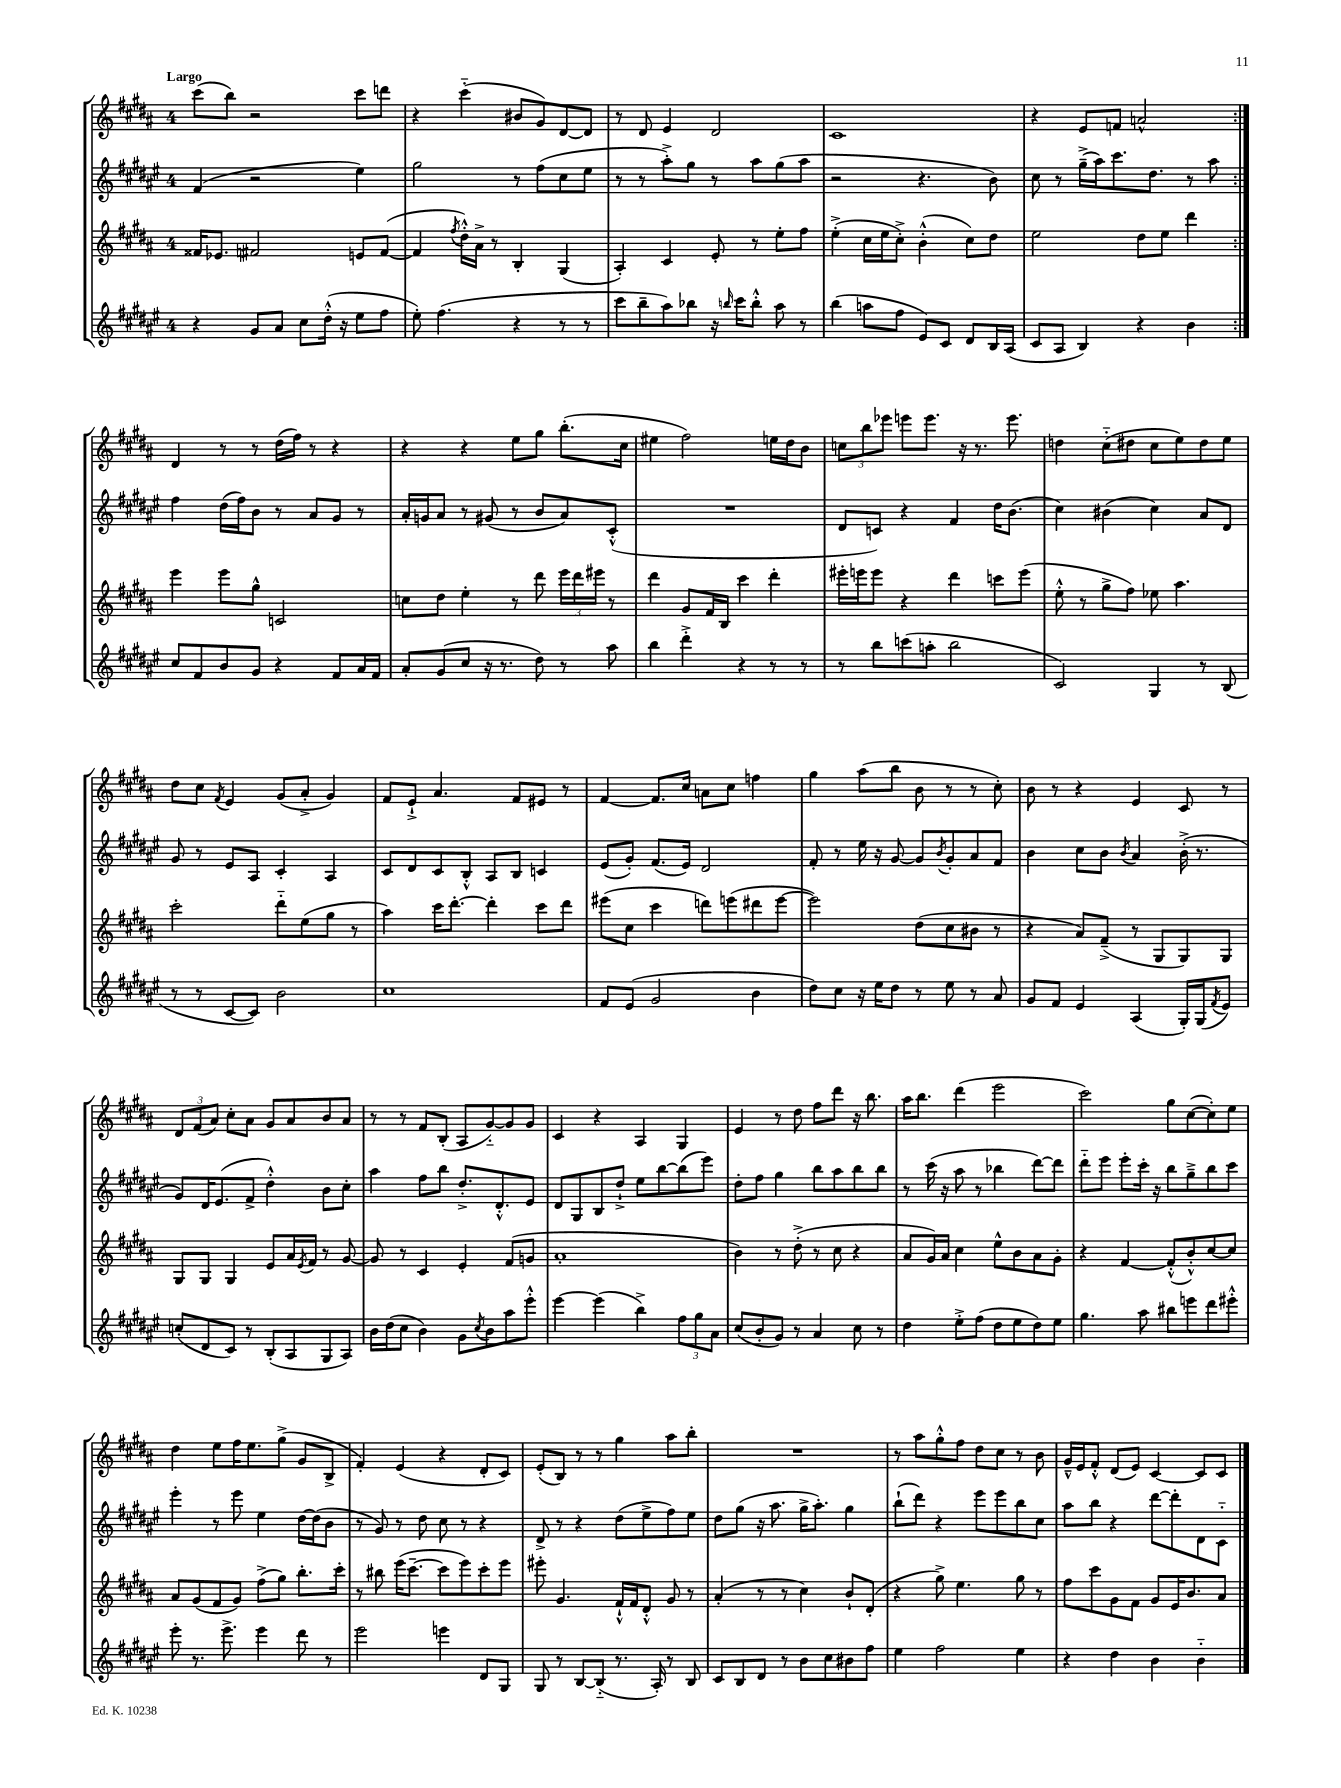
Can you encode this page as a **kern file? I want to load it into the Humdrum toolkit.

**kern	**kern	**kern	**kern
*staff4	*staff3	*staff2	*staff1
*clefG2	*clefG2	*clefG2	*clefG2
*k[f#c#g#d#a#e#]	*k[f#c#g#d#a#]	*k[f#c#g#d#a#e#]	*k[f#c#g#d#a#]
*M4/4	*M4/4	*M4/4	*M4/4
4r	16f##	(4f#	(8ccc#
.	8.e-	.	.
.	.	.	8bb)
8g#	2f#	2r	2r
8a#	.	.	.
8cc#	.	.	.
(16dd#'^^	.	.	.
16r	.	.	.
8ee#	8e	4ee#)	8ccc#
8ff#	([8f#	.	8ddd
=	=	=	=
8ee#')	4f#]	2gg#	4r
(4.ff#	.	.	.
.	8qff#	.	.
.	16dd#'^^)	.	(4ccc#'~
.	16a#^	.	.
.	8r	.	.
4r	4B'	8r	8b#
.	.	(8ff#	8g#)
8r	(4G#	8cc#	[8d#
8r	.	8ee#	8d#]
=	=	=	=
8ccc#	4A#')	8r	8r
8bb~	.	8r	8d#
8aa#)	4c#	8aa#'^)	4e
8bb-	.	8gg#	.
16r	8e'	8r	2d#
16qqbb	.	.	.
16ccc#	.	.	.
8bb'^^	8r	8aa#	.
8aa#	8ee'	(8gg#	.
8r	8ff#	8aa#	.
=	=	=	=
(4bb	(4ee'^	2r	1c#
8aa	16cc#	.	.
.	16ee	.	.
8ff#	8cc#'^)	.	.
8e#)	(4b'^^	4.r	.
8c#	.	.	.
8d#	8cc#)	.	.
16B	8dd#	8b)	.
(16A#	.	.	.
=	=	=	=
8c#	2ee	8cc#	4r
8A#	.	8r	.
4B)	.	(16gg#~^	8e
.	.	16aa#)	.
.	.	8.ccc#	8f
4r	8dd#	.	2a^^
.	.	8.dd#	.
.	8ee	.	.
4b	4ddd#	8r	.
.	.	8aa#	.
=:|!	=:|!	=:|!	=:|!
8cc#	4eee	4ff#	4d#
8f#	.	.	.
8b	8eee	(16dd#	8r
.	.	16ff#)	.
8g#	8gg#^^	8b	8r
4r	2c	8r	(16dd#
.	.	.	16ff#)
.	.	8a#	8r
8f#	.	8g#	4r
16a#	.	8r	.
16f#	.	.	.
=	=	=	=
8a#'	8cc	16a#'	4r
.	.	16g	.
(8g#	8dd#	8a#	.
8cc#	4ee'	8r	4r
16r	.	(8g#	.
8.r	.	.	.
.	8r	8r	8ee
8dd#)	8ddd#	8b	8gg#
8r	24eee	8a#)	(8.bb'
.	24ddd#	.	.
.	24eee#	.	.
8aa#	8r	(8c#'^^	.
.	.	.	16cc#
=	=	=	=
4bb	4ddd#	1r	4ee#
4ddd#'^	8g#	.	2ff#)
.	16f#	.	.
.	16B	.	.
4r	4ccc#	.	.
8r	4ddd#'	.	16ee
.	.	.	16dd#
8r	.	.	8b
=	=	=	=
8r	16eee#'	8d#	12cc
.	16eee	.	.
.	.	.	12bb
8bb	8eee	8c)	.
.	.	.	12eee-
(8ccc	4r	4r	8eee
8aa'	.	.	8.eee
2bb	4ddd#	4f#	.
.	.	.	16r
.	.	.	8.r
.	8ccc	16dd#	.
.	.	(8.b	8.eee
.	(8eee	.	.
=	=	=	=
2c#)	8ee'^^	4cc#)	4dd
.	8r	.	.
.	8gg#^	(4b#	(8cc#'~
.	8ff#)	.	8dd#
4G#	8ee-	4cc#)	8cc#
.	4.aa#	.	8ee)
8r	.	8a#	8dd#
(8B	.	8d#	8ee
=	=	=	=
8r	2ccc#'	8g#	8dd#
8r	.	8r	8cc#
.	.	.	8qf#
[8c#	.	8e#	4e
8c#])	.	8A#	.
2b	8ddd#'~	4c#'	(8g#
.	(8ee	.	8a#'^
.	8gg#	4A#	4g#)
.	8r	.	.
=	=	=	=
1cc#	4aa#)	8c#	8f#
.	.	8d#	8e`^
.	16ccc#	8c#	4.a#
.	[8.ddd#'	.	.
.	.	8B'^^	.
.	4ddd#']	8A#	.
.	.	8B	8f#
.	8ccc#	4c	8e#
.	8ddd#	.	8r
=	=	=	=
8f#	(8eee#	(8e#	[4f#
(8e#	8cc#	8g#')	.
2g#	4ccc#	(8.f#	8.f#]
.	.	16e#)	16cc#
.	8ddd)	2d#	8a
.	(8eee	.	8cc#
4b	8ddd#	.	4ff
.	[8eee	.	.
=	=	=	=
8dd#)	2eee])	8f#'	4gg#
8cc#	.	8r	.
16r	.	16ee#	(8aa#
16ee#	.	16r	.
8dd#	.	[8g#	8bb
8r	(8dd#	8g#]	8b
.	.	8qb	.
8ee#	8cc#	8g#'	8r
8r	8b#	8a#	8r
8a#	8r	8f#	8cc#')
=	=	=	=
8g#	4r	4b	8b
8f#	.	.	8r
4e#	8a#)	8cc#	4r
.	(8f#~^	8b	.
.	.	8qb	.
(4A#	8r	4a#	4e
.	8G#	.	.
16G#')	8G#)	(16b'^	8c#
(16G#	.	8.r	.
8qf#	.	.	.
8e#)	8G#	.	8r
=	=	=	=
(8cc'	8G#	8g#)	12d#
.	.	.	(12f#
8d#	8G#	16d#	.
.	.	.	12a#)
.	.	(8.e#	.
8c#)	4G#	.	8cc#'
8r	.	8f#^	8a#
(8B'	8e	4dd#'^^)	8g#
8A#	16a#	.	8a#
.	8qe	.	.
.	16f#	.	.
8G#	8r	8b	8b
8A#)	[8g#	8cc#'	8a#
=	=	=	=
16b	8g#]	4aa#	8r
(16dd#	.	.	.
8cc#	8r	.	8r
4b)	4c#	8ff#	8f#
.	.	8bb	(8B'
8g#	4e'	8.dd#'^	8A#
8qcc#	.	.	.
8b	.	.	[8g#'~)
.	.	8.d#'^^	.
8aa#	(8f#	.	8g#]
8eee#'^^	8g	8e#	8g#
=	=	=	=
[4eee#	1a#'	8d#	4c#
.	.	8G#	.
(4eee#]	.	8B	4r
.	.	8dd#`^	.
4bb^)	.	8ee#	4A#
.	.	[8bb	.
12ff#	.	(8bb]	4G#
12gg#	.	.	.
.	.	8eee#)	.
12a#	.	.	.
=	=	=	=
(8cc#	4b)	8dd#'	4e
8b'	.	8ff#	.
8g#)	8r	4gg#	8r
8r	(8dd#'^	.	8dd#
4a#	8r	8bb	8ff#
.	8cc#	8aa#	8ddd#
8cc#	4r	8bb	16r
.	.	.	8.bb
8r	.	8bb	.
=	=	=	=
4dd#	8a#	8r	16aa#
.	.	.	8.bb
.	16g#)	(16ccc#	.
.	16a#	16r	.
8ee#'^	4cc#	8aa#	(4ddd#
(8ff#	.	8r	.
8dd#	8ee^^	4bb-	2eee
8ee#	8b	.	.
8dd#)	8a#	[8ddd#)	.
8ee#	8g#'	8ddd#]	.
=	=	=	=
4.gg#	4r	8ddd#'~	2ccc#)
.	.	8eee#	.
.	[4f#	8eee#'	.
8aa#	.	16ccc#'	.
.	.	16r	.
8bb#	(8f#'^^]	8bb	8gg#
8eee	8b'^^)	8gg#~^	([8cc#
8ddd#	[8cc#	8bb	8cc#'])
8eee#'^^	8cc#]	8ccc#	8ee
=	=	=	=
8eee#'	8a#	4eee#'	4dd#
8.r	(8g#	.	.
.	8f#	8r	8ee
8.eee#^	.	.	.
.	8g#)	8eee#	16ff#
.	.	.	8.ee
4eee#	(8ff#^	4ee#	.
.	8gg#)	.	(8gg#^
8ddd#	8.bb'	[16dd#	8g#
.	.	(16dd#]	.
8r	.	8b	8B^
.	16ccc#'	.	.
=	=	=	=
2eee#	8r	8r	4f#')
.	8bb#	8g#)	.
.	(16eee	8r	(4e
.	[8.ccc#~	.	.
.	.	8dd#	.
4eee	8ccc#]	8cc#	4r
.	8eee)	8r	.
8d#	8ccc#'	4r	8d#'
8G#	8eee	.	8c#)
=	=	=	=
8G#	8eee#'	8d#^	(8e'
8r	4.g#	8r	8B)
[8B	.	4r	8r
(8B'~]	.	.	8r
8.r	16f#`^^	(8dd#	4gg#
.	16f#	.	.
.	8d#'^^	8ee#^	.
16A#')	.	.	.
8r	8g#	8ff#)	8aa#
8B	8r	8ee#	8bb'
=	=	=	=
8c#	(4a#'	8dd#	1r
8B	.	(8gg#	.
8d#	8r	16r	.
.	.	8.aa#	.
8r	8r	.	.
8b	4cc#)	16gg#^	.
.	.	8.aa#')	.
8cc#	.	.	.
8b#	8b`	4gg#	.
8ff#	(8d#'	.	.
=	=	=	=
4ee#	4r	(8bb`	8r
.	.	8ddd#)	8aa#
2ff#	8gg#^)	4r	8gg#'^^
.	4.ee	.	8ff#
.	.	8eee#	8dd#
.	.	8eee#	8cc#
4ee#	8gg#	8bb	8r
.	8r	8cc#	8b
=	=	=	=
4r	8ff#	8aa#	16g#~^^
.	.	.	16e
.	8ccc#	8bb	8f#'^^
4dd#	8g#	4r	(8d#
.	8f#	.	8e)
4b	8g#	[8ddd#	[4c#
.	16e	8ddd#']	.
.	8.b	.	.
4b'~	.	8d#	8c#]
.	8a#	8c#'~	8c#
==	==	==	==
*-	*-	*-	*-
